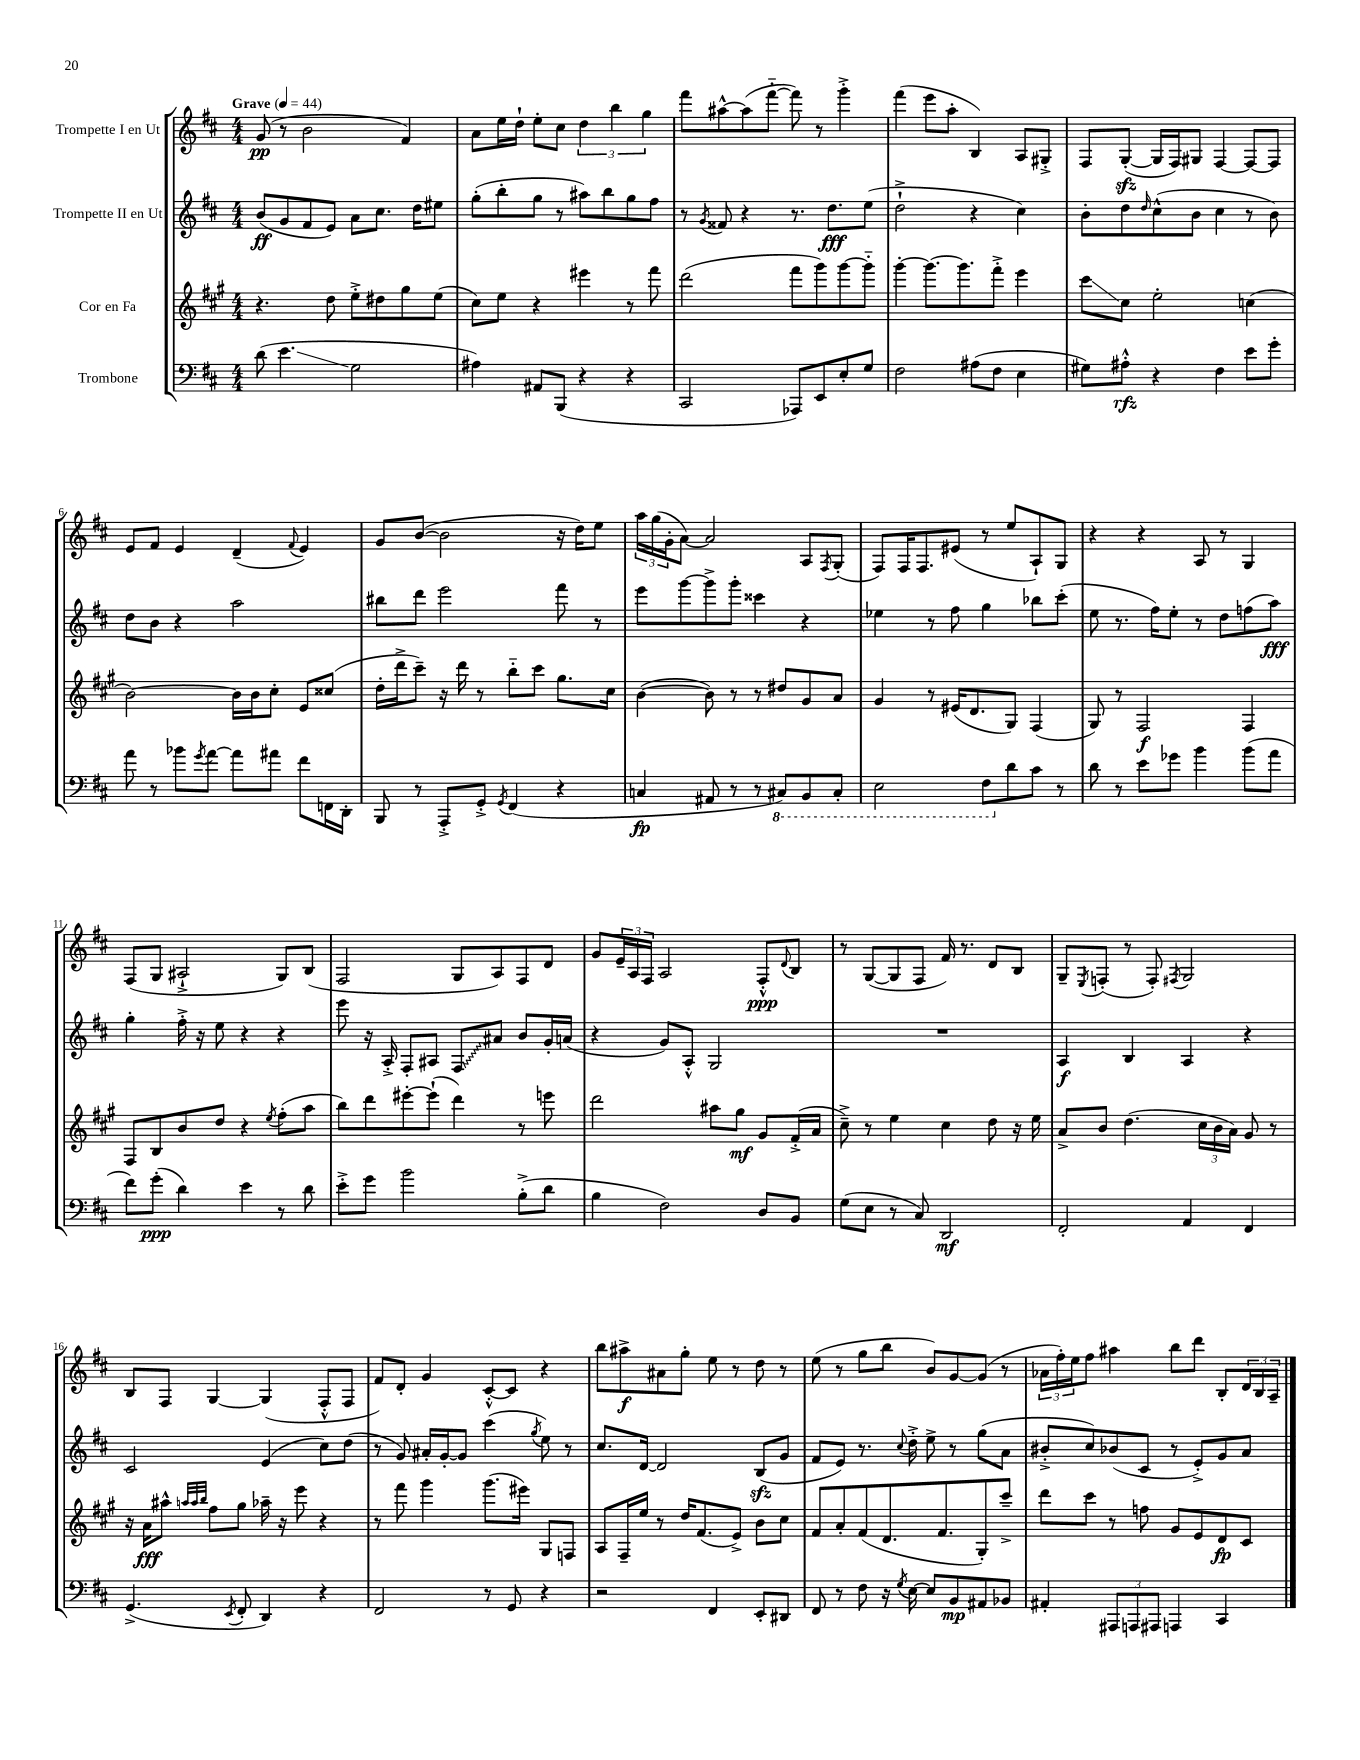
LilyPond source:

<<
\new StaffGroup <<
\new Staff = "s0" \with { instrumentName = "Trompette I en Ut" } {
    \clef treble \key d \major \numericTimeSignature \time 4/4 \tempo "Grave" 4 = 44
    g'8\pp( r8 b'2 fis'4) |
    a'8 e''16 d''16-! e''8-. cis''8 \tuplet 3/2 { d''4 b''4 g''4 } |
    fis'''8 ais''8~-^ ais''8( fis'''8~-_ fis'''8) r8 g'''4-.-> |
    fis'''4( e'''8 a''8-. b4) a8 gis8-.-> |
    fis8 g8~-.\sfz( g16 fis16) gis8 fis4~ fis8~ fis8 |
    e'8 fis'8 e'4 d'4--( \appoggiatura { fis'8 } e'4) |
    g'8 b'8~( b'2 r16 d''16) e''8 |
    \tuplet 3/2 { a''16 g''16( g'16-. } a'8~) a'2 a8 \acciaccatura { fis8 } g8-.( |
    fis8) fis16 fis8. eis'8( r8 e''8 a8-!) g8 |
    r4 r4 a8 r8 g4 |
    fis8( g8 ais2-!-> g8) b8( |
    fis2 g8 a8) fis8 d'8 |
    g'8 \tuplet 3/2 { e'16-- a16 fis16 } a2 fis8-.-^\ppp \appoggiatura { d'8 } b8 |
    r8 g8~( g8 fis8 fis'16) r8. d'8 b8 |
    g8-- \acciaccatura { e8 } f8-.( r8 f8-.) \acciaccatura { fis8 } g2 |
    b8 fis8 g4~ g4( fis8-.-^ fis8 |
    fis'8) d'8-. g'4 cis'8~-.-^ cis'8 r4 |
    b''8 ais''8->\f ais'8 g''8-. e''8 r8 d''8 r8 |
    e''8( r8 g''8 b''8 b'8) g'8~ g'8( r8 |
    \tuplet 3/2 { aes'16 fis''16-.) e''16 } fis''8 ais''4 b''8 d'''8 b8-. \tuplet 3/2 { d'16 b16 a16-- } \bar "|." |
}
\new Staff = "s1" \with { instrumentName = "Trompette II en Ut" } {
    \clef treble \key d \major \numericTimeSignature \time 4/4
    b'8\ff( g'8 fis'8 e'8) a'8 cis''8. d''16 eis''8 |
    g''8-.( b''8-. g''8 r8 ais''8) b''8 g''8 fis''8 |
    r8 \acciaccatura { g'8 } fisis'8 r4 r8. d''8.\fff e''8( |
    d''2-!-> r4 cis''4) |
    b'8-. d''8 \grace { d''16 } cis''8-^( b'8 cis''4 r8 b'8) |
    d''8 b'8 r4 a''2 |
    bis''8 d'''8 e'''2 fis'''8 r8 |
    e'''8 g'''8~ g'''8-> g'''8-. cisis'''4 r4 |
    ees''4 r8 fis''8 g''4 bes''8 cis'''8-.( |
    e''8 r8. fis''16) e''8-. r8 d''8 f''8( a''8\fff) |
    g''4-. fis''16-.-> r16 e''8 r4 r4 |
    e'''8 r16 a16-.-> fis8-. ais8 \once \override Glissando.style = #'zigzag fis8\glissando ais'8 b'8 g'16-. a'16( |
    r4 g'8) a8-.-^ g2 |
    R1 |
    a4\f b4 a4 r4 |
    cis'2 e'4( cis''8) d''8( |
    r8 g'8) ais'16-. g'16~-. g'8 cis'''4( \acciaccatura { g''8 } e''8) r8 |
    cis''8. d'16~ d'2 b8\sfz( g'8 |
    fis'8 e'8) r8. \appoggiatura { cis''8 } d''16-.-> e''8-> r8 g''8( a'8 |
    bis'8-.-> cis''8) bes'8( cis'8 r8 e'8-.->) g'8 a'8 \bar "|." |
}
\new Staff = "s2" \with { instrumentName = "Cor en Fa" } {
    \clef treble \key a \major \numericTimeSignature \time 4/4
    r4. d''8 e''8-.-> dis''8 gis''8 e''8( |
    cis''8) e''8 r4 eis'''4 r8 fis'''8 |
    d'''2( fis'''8 gis'''8) gis'''8~ gis'''8-_ |
    gis'''4~-. gis'''8.~ gis'''8. fis'''8-.-> e'''4 |
    cis'''8\glissando cis''8 e''2-. c''4( |
    b'2~) b'16 b'16 cis''8-. e'8 cisis''8( |
    d''16-. d'''16-> cis'''8--) r16 d'''16 r8 b''8-_ cis'''8 gis''8. cis''16 |
    b'4~( b'8) r8 r8 dis''8 gis'8 a'8 |
    gis'4 r8 eis'16( d'8. gis8) fis4( |
    gis8) r8 fis2\f fis4 |
    fis8 b8 b'8 d''8 r4 \acciaccatura { e''8 } fis''8-.( a''8 |
    b''8) d'''8 eis'''8~-. eis'''8-!( d'''4) r8 e'''8 |
    d'''2 ais''8 gis''8\mf gis'8 fis'16-.->( a'16 |
    cis''8--->) r8 e''4 cis''4 d''8 r16 e''16 |
    a'8-> b'8 d''4.( \tuplet 3/2 { cis''16 b'16 a'16) } gis'8 r8 |
    r16 a'16\fff ais''8-^ \grace { a''32 a''32 b''32 } fis''8 gis''8 aes''16-- r16 e'''8 r4 |
    r8 fis'''8 gis'''4 gis'''8.( eis'''16) gis8 f8 |
    a8 fis16-- e''16 r8 d''16 fis'8.( e'8->) b'8 cis''8 |
    fis'8 a'8-. fis'8( d'8. fis'8. gis8-.) cis'''8---> |
    d'''8 cis'''8 r8 f''8 gis'8 e'8 d'8\fp cis'8 \bar "|." |
}
\new Staff = "s3" \with { instrumentName = "Trombone" } {
    \clef bass \key d \major \numericTimeSignature \time 4/4
    d'8( e'4.\glissando g2 |
    ais4) ais,8 b,,8( r4 r4 |
    cis,2 aes,,8) e,8 e8-. g8 |
    fis2 ais8( fis8 e4 |
    gis8) ais8-.-^\rfz r4 fis4 e'8 g'8-. |
    a'8 r8 bes'8 \acciaccatura { g'8 } a'8~ a'8 ais'8 fis'8 f,16 d,16-. |
    b,,8 r8 a,,8-.-> g,8-.-> \acciaccatura { g,8 } fis,4( r4 |
    c4\fp ais,8 r8 r8 \ottava #-1 cis,!8) b,,8 cis,8-. |
    e,2 fis,8 \ottava #0 d'8 cis'8 r8 |
    d'8 r8 e'8 ges'8 b'4 b'8( a'8 |
    fis'8) g'8-.\ppp( d'4) e'4 r8 d'8 |
    e'8-.-> g'8 b'2 b8-.->( d'8 |
    b4 fis2) d8 b,8 |
    g8( e8 r8 cis8) d,2\mf |
    fis,2-. a,4 fis,4 |
    g,4.->( \acciaccatura { e,8 } fis,8-. d,4) r4 |
    fis,2 r8 g,8 r4 |
    r2 fis,4 e,8-. dis,8 |
    fis,8 r8 fis8 r16 \acciaccatura { g8 } e16~ e8 b,8\mp ais,8 bes,8 |
    ais,4-. \tuplet 3/2 { ais,,8 a,,8 ais,,8 } a,,4 cis,4 \bar "|." |
}
>>
>>
